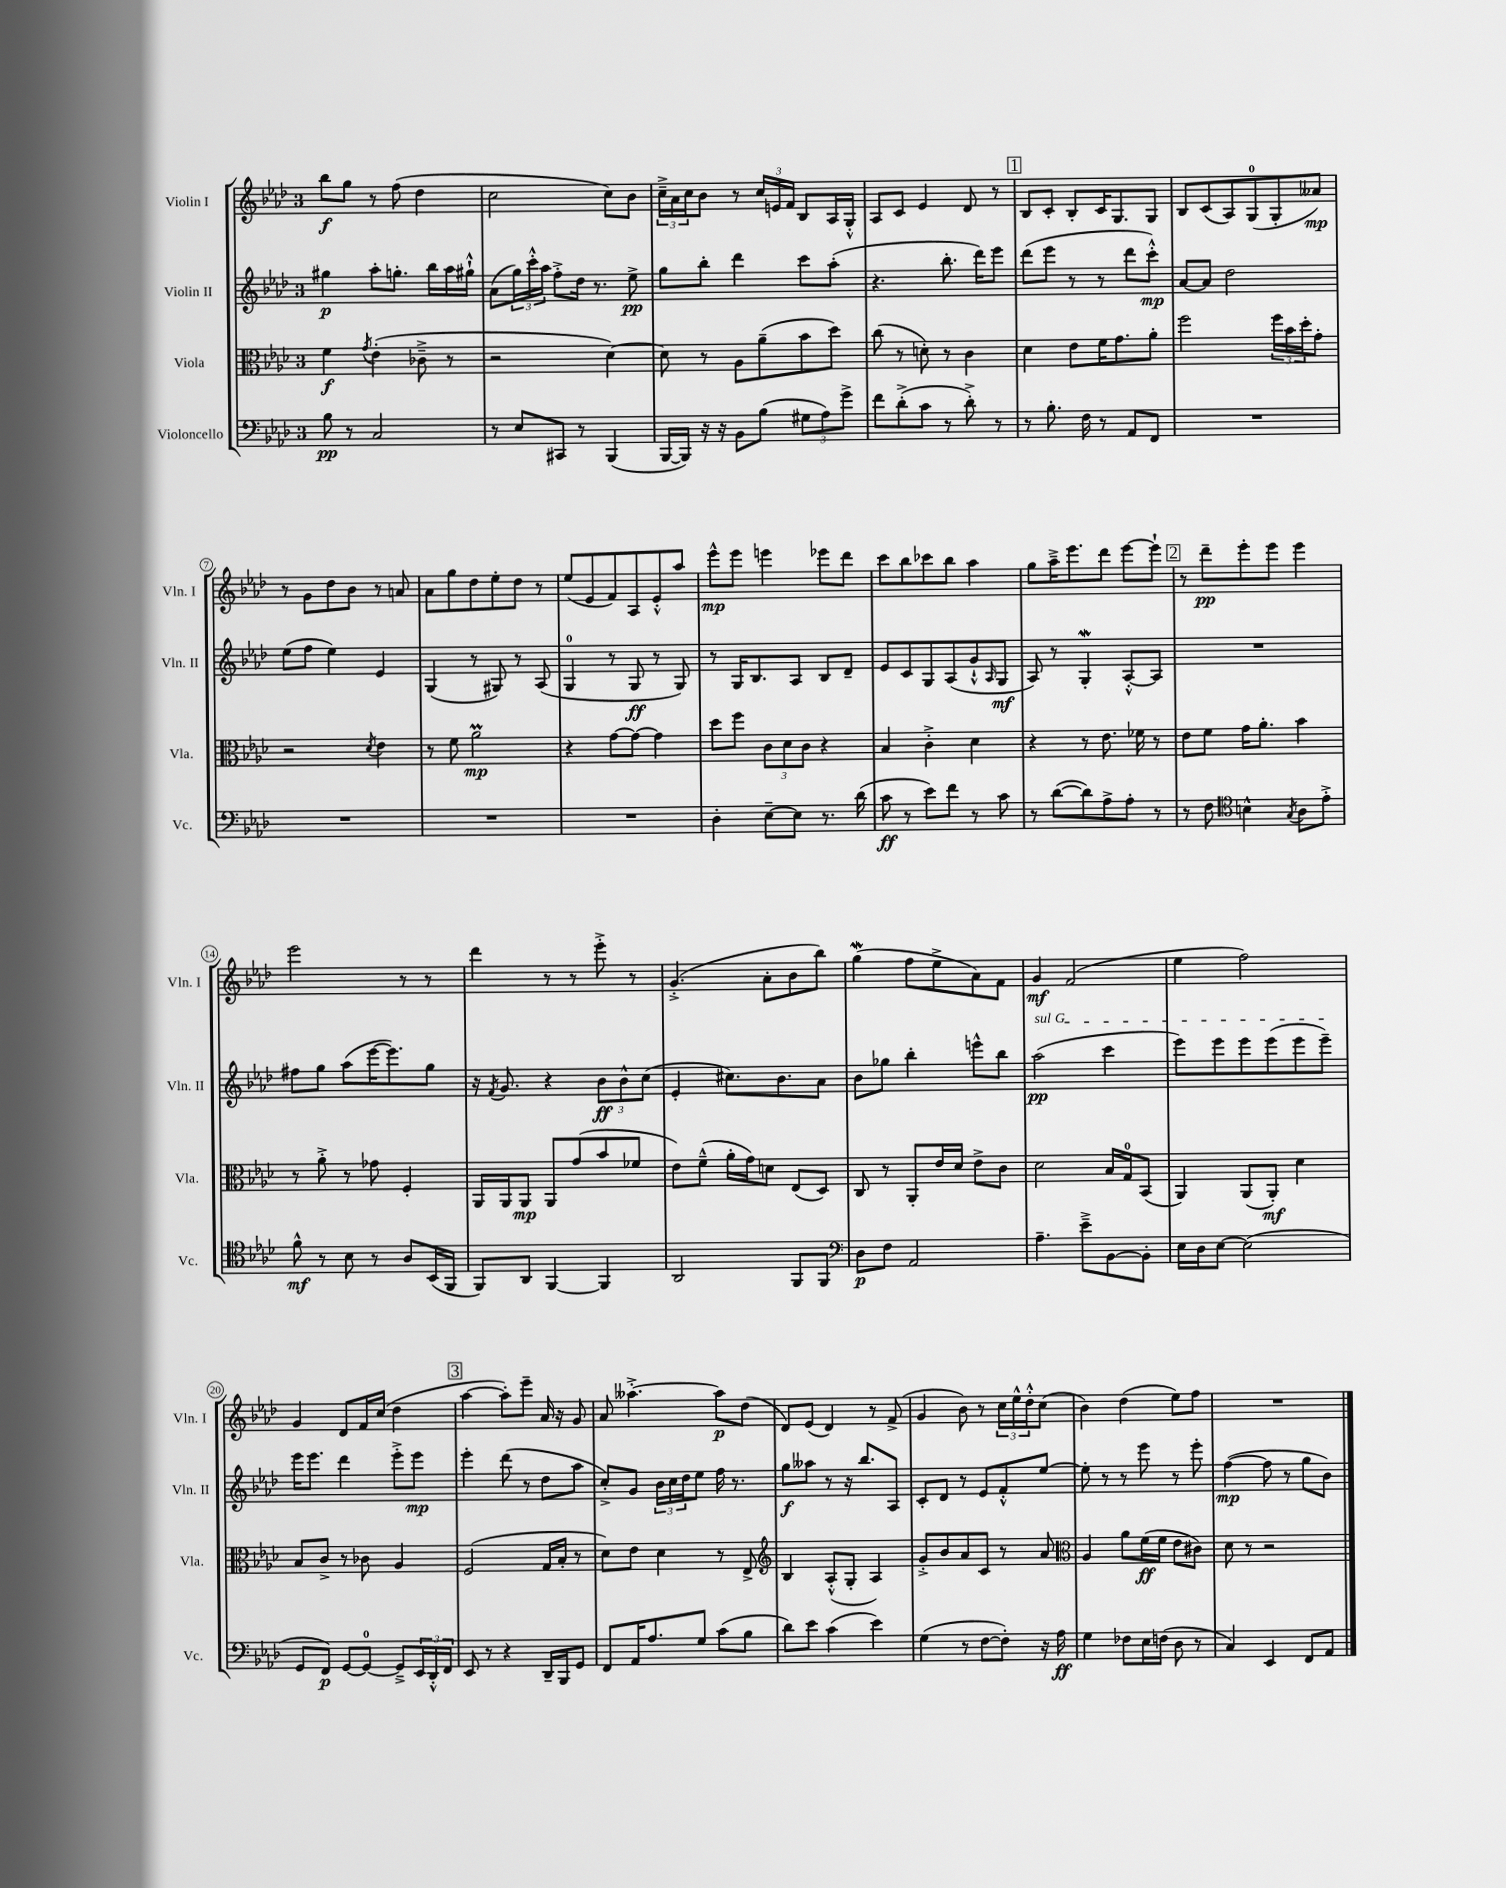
<<
\new StaffGroup <<
\new Staff = "s0" \with { instrumentName = "Violin I" shortInstrumentName = "Vln. I" } {
    \clef treble \key aes \major \once \override Staff.TimeSignature.style = #'single-digit \time 3/4
    bes''8\f g''8 r8 f''8( des''4 |
    c''2 c''8) bes'8 |
    \tuplet 3/2 { c''16---> aes'16 c''16 } bes'8 r8 \tuplet 3/2 { c''16 e'16 f'16 } bes8 aes16 g16-.-^ |
    aes8 c'8 ees'4 des'8 r8 |
    \mark \markup { \box "1" } bes8 c'8-. bes8-. c'16 g8. g8 |
    bes8 c'8( aes8) g8-0( g8-. aeses'8\mp) |
    r8 g'8 des''8 bes'8 r8 a'8 |
    aes'8 g''8 des''8 ees''8-. des''8 r8 |
    ees''8( ees'8 f'8) aes8 ees'8-.-^ aes''8 |
    ees'''8-^\mp ees'''8 e'''4 ees'''8 des'''8 |
    c'''8 bes''8 ces'''8 bes''8 aes''4 |
    g''8 aes''16---> ees'''8. des'''8 ees'''8~ ees'''8-! |
    \mark \markup { \box "2" } r8 des'''8--\pp ees'''8-. ees'''8 ees'''4 |
    ees'''2 r8 r8 |
    des'''4 r8 r8 ees'''8-.-> r8 |
    g'4.-.->( aes'8-. bes'8 bes''8) |
    g''4\mordent( f''8 ees''8-> aes'8) f'8 |
    g'4\mf f'2( |
    ees''4 f''2) |
    g'4 des'8 f'16 c''16( des''4 |
    \mark \markup { \box "3" } aes''4~ aes''8-.) ees'''8-- aes'16 r16 g'8 |
    aes'8 aeses''4.~-.-> aeses''8\p des''8( |
    des'8) ees'8( des'4) r8 f'8->( |
    g'4 bes'8) r8 \tuplet 3/2 { c''16 ees''16-^ des''16-.-^ } c''8( |
    bes'4) des''4( ees''8) f''8 |
    R2. \bar "|." |
}
\new Staff = "s1" \with { instrumentName = "Violin II" shortInstrumentName = "Vln. II" } {
    \clef treble \key aes \major \once \override Staff.TimeSignature.style = #'single-digit \time 3/4
    gis''4\p aes''8-. g''8.-. bes''16 aes''16 gis''16-!-^ |
    aes'8( \tuplet 3/2 { g''16) c'''16-.-^ aes''16 } f''8-.-> des''16 r8. ees''8->\pp |
    g''8 bes''8-. des'''4 c'''8 aes''8-.( |
    r4. bes''8.-. des'''16) ees'''8 |
    \mark \markup { \box "1" } des'''8( ees'''8 r8 r8 des'''8 c'''8-.-^\mp) |
    aes'8~ aes'8 des''2 |
    ees''8( f''8 ees''4) ees'4 |
    g4( r8 gis8) r8 aes8( |
    g4-0 r8 g8\ff r8 g8) |
    r8 g16 bes8. aes8 bes8 des'8-- |
    ees'8 c'8 g8 aes8( g'8-!-^ \grace { aes16 } g8\mf |
    aes8) r8 g4-.\mordent aes8~-.-^ aes8 |
    \mark \markup { \box "2" } R2. |
    fis''8 g''8 aes''8( ees'''16~ ees'''8.) g''8 |
    r16 \acciaccatura { f'8 } g'8. r4 \tuplet 3/2 { bes'8\ff bes'8-^ c''8( } |
    ees'4-. cis''8.) bes'8. aes'8 |
    bes'8 ges''8 bes''4-. e'''8-^ bes''8 |
    \once \override TextSpanner.bound-details.left.text = \markup { \italic "sul G" } aes''2\pp\startTextSpan( c'''4 |
    ees'''8) ees'''8 ees'''8 ees'''8( ees'''8 ees'''8--\stopTextSpan) |
    ees'''16 ees'''8. des'''4 ees'''8-.-> ees'''8\mp |
    \mark \markup { \box "3" } ees'''4-. des'''8( r8 des''8 aes''8 |
    c''8-.->) g'8 \tuplet 3/2 { bes'16 c''16 des''16 } ees''8 f''16 r8. |
    g''8\f aeses''8 r8 r16 bes''8. aes8 |
    c'8-. des'8 r8 ees'8 f'8-.-^ ees''8~ |
    ees''8-. r8 r8 ees'''8 r8 ees'''8-. |
    f''4~\mp( f''8 r8 g''8 bes'8) \bar "|." |
}
\new Staff = "s2" \with { instrumentName = "Viola" shortInstrumentName = "Vla." } {
    \clef alto \key aes \major \once \override Staff.TimeSignature.style = #'single-digit \time 3/4
    f'4\f \acciaccatura { g'8 } ees'4-.( ces'8---> r8 |
    r2 des'4~) |
    des'8 r8 aes8 aes'8--( bes'8 des''8) |
    c''8( r8 d'8-.) r8 c'4 |
    \mark \markup { \box "1" } des'4 ees'8 f'16 g'8. aes'8-. |
    f''2 \tuplet 3/2 { f''16 bes'16 des''16-. } g'8-. |
    r2 \acciaccatura { des'8 } ees'4 |
    r8 f'8 aes'2\prall\mp |
    r4 g'8~ g'8~ g'4 |
    des''8 f''8 \tuplet 3/2 { c'8 des'8 c'8 } r4 |
    bes4 c'4-.-> des'4 |
    r4 r8 ees'8. fes'16 r8 |
    \mark \markup { \box "2" } ees'8 f'8 g'16 aes'8.-. bes'4 |
    r8 aes'8-.-> r8 ges'8 f4-. |
    aes,16 aes,16 aes,8\mp aes,8 g'8( bes'8 fes'8 |
    ees'8) f'8---^( aes'16-. g'16) d'8 ees8( des8) |
    c8 r8 aes,8-. ees'16 des'16 ees'8-> c'8 |
    des'2 bes16 g16-0 bes,8( |
    aes,4) aes,8( aes,8-.\mf) des'4 |
    bes8 c'8-> r8 ces'8 aes4 |
    \mark \markup { \box "3" } f2( g16 bes16-. r8 |
    des'8) ees'8 des'4 r8 ees8-> |
    \clef treble bes4 aes8-.-^( g8-. aes4) |
    g'8-.-> bes'8 aes'8 c'8 r8 aes'8 |
    \clef alto aes4 aes'8 f'16\ff( f'16 ees'8 cis'8) |
    des'8 r8 r2 \bar "|." |
}
\new Staff = "s3" \with { instrumentName = "Violoncello" shortInstrumentName = "Vc." } {
    \clef bass \key aes \major \once \override Staff.TimeSignature.style = #'single-digit \time 3/4
    bes8\pp r8 c2 |
    r8 ees8 cis,8 r8 bes,,4( |
    bes,,16~ bes,,16) r16 r16 bes,8 bes8( \tuplet 3/2 { gis8 aes8) g'8-> } |
    f'8 des'8-.->( c'8 r8 des'8-.->) r8 |
    \mark \markup { \box "1" } r8 bes8.-. f16 r8 aes,8 f,8 |
    R2. |
    R2. |
    R2. |
    R2. |
    des4-. ees8~-- ees8 r8. des'16( |
    c'8\ff r8 ees'8) f'8 r8 c'8 |
    r8 des'8~( des'8) aes8-> aes8-. r8 |
    \mark \markup { \box "2" } r8 f8 \clef tenor b4-^ \acciaccatura { g8 } aes8 ees'8-.-> |
    f'8-^\mf r8 bes8 r8 aes8 bes,16( f,16 |
    f,8) aes,8 f,4~ f,4 |
    aes,2 f,8 f,8 |
    \clef bass des8\p f8 aes,2 |
    aes4.-- ees'8---> bes,8~ bes,8-. |
    ees16 des16 ees8~ ees2( |
    g,8 f,8\p) g,8~ g,8-0~ g,8---> \tuplet 3/2 { ees,16 des,16-.-^ f,16 } |
    \mark \markup { \box "3" } ees,8 r8 r4 des,16-- bes,,16 g,8 |
    f,8 aes,16 aes8. g8 c'8( bes8 |
    des'8) ees'8 c'4( ees'4) |
    g4( r8 f8~ f8-.) r16 aes16\ff |
    g4 fes8 ees16 f16( des8 r8 |
    c4) ees,4 f,8 aes,8 \bar "|." |
}
>>
>>
\layout { \context { \Score \override BarNumber.stencil = #(make-stencil-circler 0.1 0.3 ly:text-interface::print) } }
